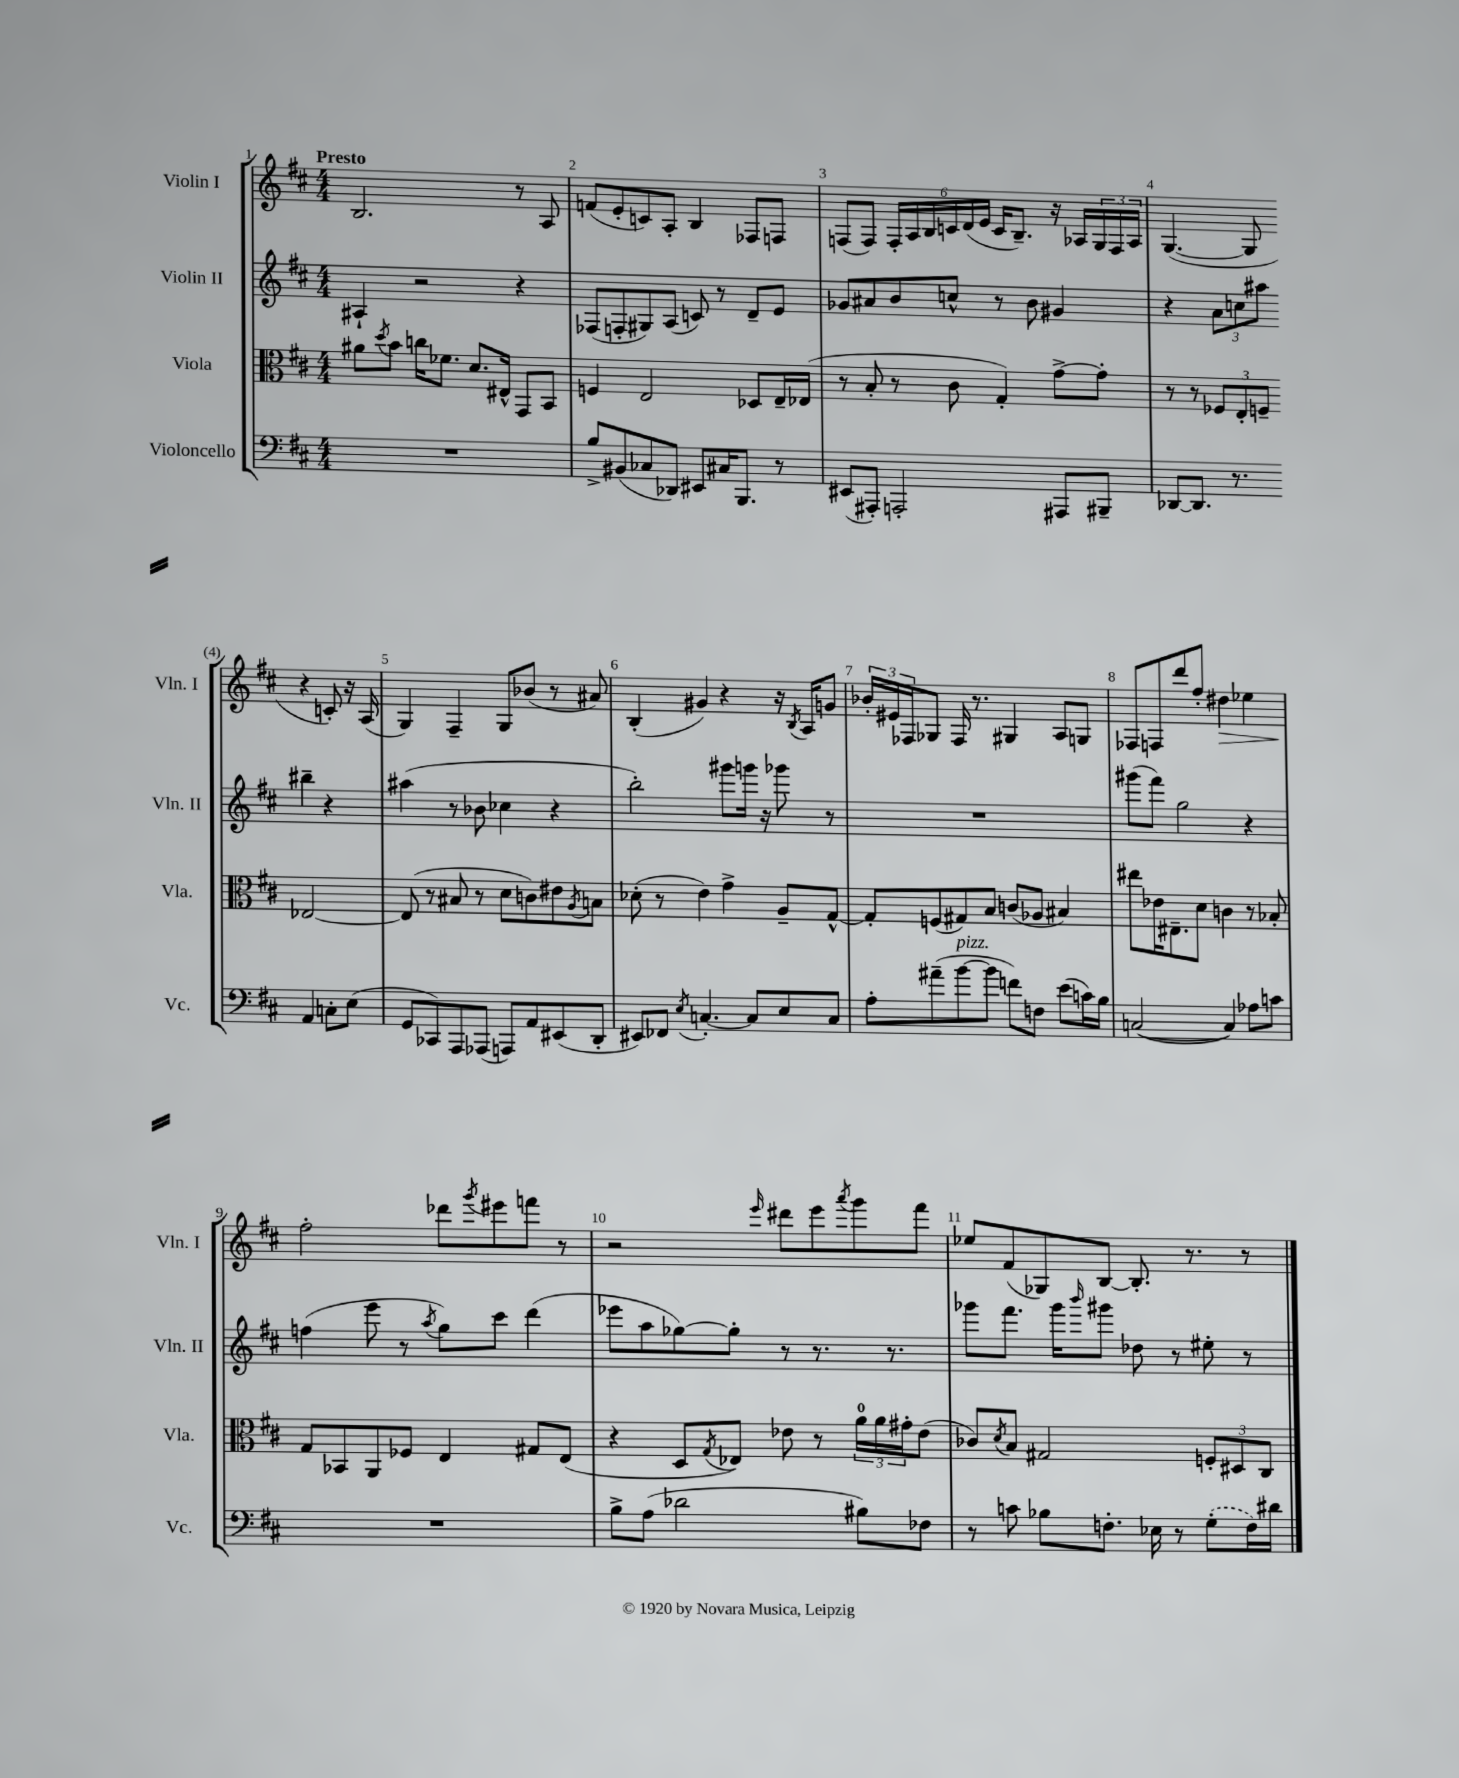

**kern	**kern	**kern	**kern
*staff4	*staff3	*staff2	*staff1
*clefF4	*clefC3	*clefG2	*clefG2
*k[f#c#]	*k[f#c#]	*k[f#c#]	*k[f#c#]
*M4/4	*M4/4	*M4/4	*M4/4
1r	8a#	4A#`	2.B
.	8qdd	.	.
.	8b	.	.
.	16cc	2r	.
.	8.f-	.	.
.	8.d	.	.
.	16E#^^	.	.
.	8GG	4r	8r
.	8BB	.	8A
=	=	=	=
8B^	4F	(8F-	(8f
(8BB#	.	8F'	8e'
8C-	2E	8G#)	8c)
8DD-)	.	(8A	8A'
8EE#	.	8c)	4B
16C#	.	8r	.
8.BBB	.	.	.
.	8D-	8d~	8F-
8r	16E~	8e	8F
.	(16E-	.	.
=	=	=	=
(8EE#	8r	8g-	(8F
8AAA#')	8B'	8a#	8F)
2AAA'	8r	8b	24F'
.	.	.	24A
.	.	.	24B
.	8c#	8cc^^	24c
.	.	.	(24d
.	.	.	24e
.	4G')	8r	16c
.	.	.	8.B~)
.	.	8b	.
8AAA#	[8g^	4g#	16r
.	.	.	16A-
8BBB#~	8g']	.	24G
.	.	.	24F
.	.	.	24A-
=	=	=	=
[8DD-	8r	4r	([4.G
8.DD-]	8r	.	.
.	12F-	12a	.
8.r	.	.	.
.	12E'	12cc	.
.	.	.	8G]
.	12F~	12aa#	.
4AA	[2E-	4bb#~	4r
8C'	.	4r	8c')
(8E	.	.	16r
.	.	.	(16A
=	=	=	=
8GG	(8E-]	(4aa#	4G)
8CC-)	8r	.	.
8AAA	8B#	8r	4F#~
(8AAA-	8r	8b-	.
8AAA)	8d	4cc-	8G
8AA	8c)	.	(8b-
(8EE#	8e#	4r	8r
.	8qA	.	.
8DD'	8B	.	8a#)
=	=	=	=
8EE#)	(8d-'	2bb')	(4B'
8FF-	8r	.	.
8qE	.	.	.
[4.C'	4e)	.	4g#)
.	4g^	8ggg#	4r
8C]	.	16ggg	.
.	.	16r	.
8E	8A~	8ggg-	16r
.	.	.	8qB
.	.	.	16A
8C	[8G^^	8r	8g
=	=	=	=
8A'	8G']	1r	24b-'
.	.	.	24e#
.	.	.	24F-
(8a#~	(8F	.	8G-
[8b	8G#)	.	16F-
.	.	.	8.r
8b]	8B	.	.
8f)	(8c	.	4G#
8F	8A-	.	.
(8e	4B#)	.	8A
16c)	.	.	8G
16B	.	.	.
=	=	=	=
([2C	8ee#	(8ggg#	8F-
.	16e-	8fff#)	8F
.	8.E#~	.	.
.	.	2gg	8ddd
.	8d	.	8ff#'
4C])	4c	.	4dd#
8A-	8r	4r	4ee-
8c	8B-'	.	.
=	=	=	=
1r	8G	(4ff	2ff#'
.	8BB-	.	.
.	8AA	8eee	.
.	8F-	8r	.
.	.	8qaa	.
.	4E	8gg)	8ddd-
.	.	.	8qggg
.	.	8ccc#	8eee#
.	8G#	(4ddd	8fff
.	(8E	.	8r
=	=	=	=
8B^	4r	8eee-	2r
(8A	.	8aa	.
2d-	8D	[8gg-)	.
.	8qG	.	.
.	8E-)	8gg-']	.
.	.	.	16qqeee
.	8e-	8r	8ddd#
.	8r	8.r	8eee
.	.	.	8qaaa
8B#)	24a	.	8ggg
.	24a	.	.
.	.	8.r	.
.	24g#'	.	.
8F-	(8e-	.	8fff#
=	=	=	=
8r	8c-)	8ggg-	8ee-
.	8qd	.	.
8c	8B	8.fff#	(8f#
8B-	2G#	.	8G-)
.	.	16ggg-	.
.	.	16qqbbb	.
8.F'	.	8ggg#	[8B
.	.	8dd-	8.B']
16E-	.	.	.
8r	.	8r	.
.	.	.	8.r
(8G'	12F'	8ee#'	.
.	12D#	.	.
16F)	.	8r	8r
.	12C#	.	.
16d#	.	.	.
==	==	==	==
*-	*-	*-	*-
